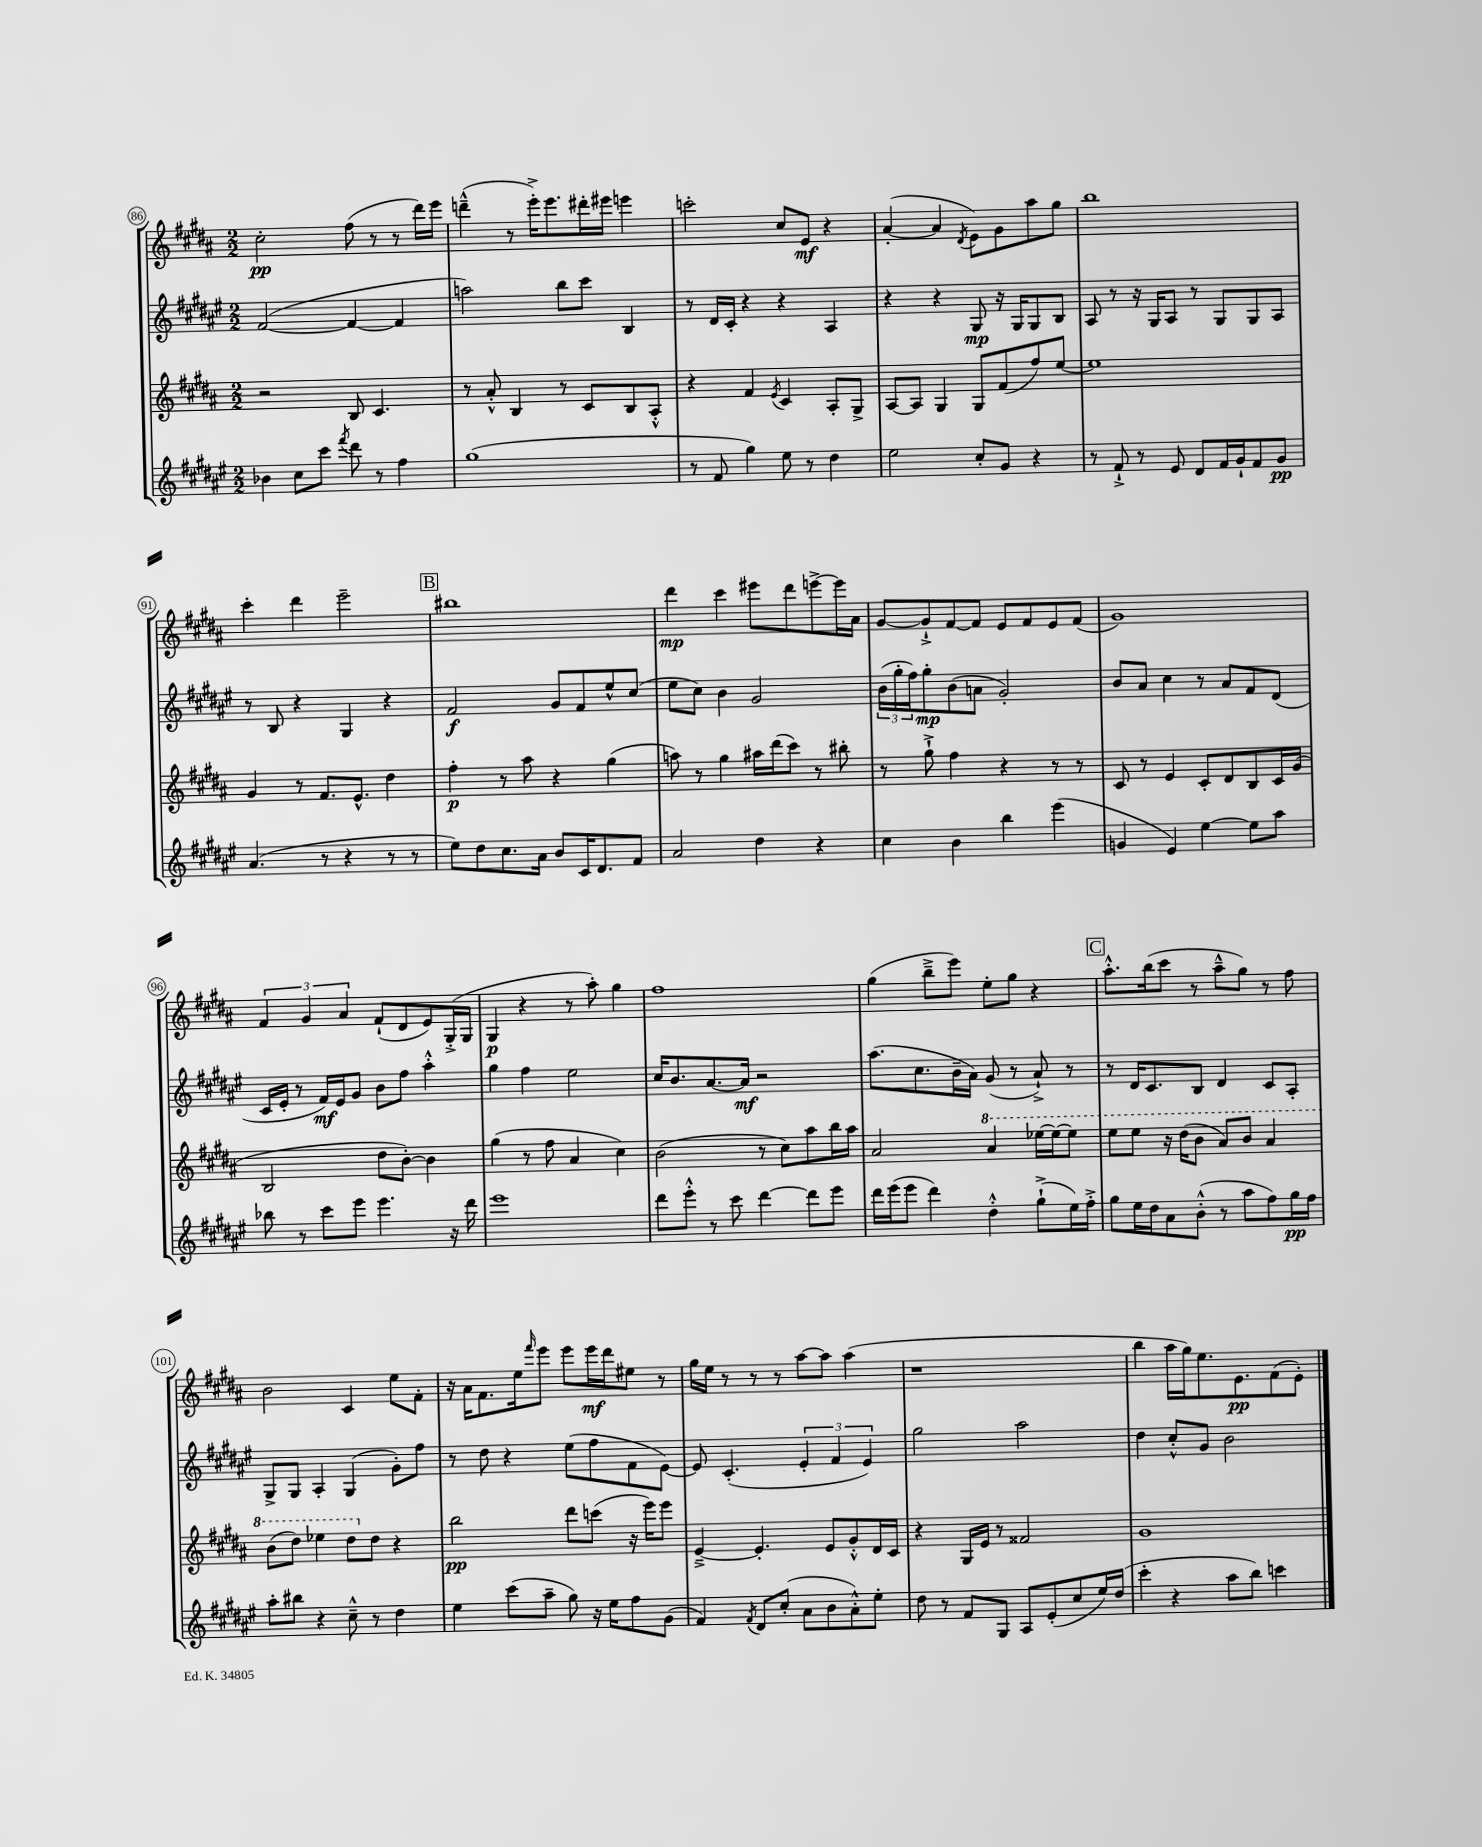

**kern	**dynam	**kern	**dynam	**kern	**dynam	**kern	**dynam
*part4	*part4	*part3	*part3	*part2	*part2	*part1	*part1
*staff4	*staff4	*staff3	*staff3	*staff2	*staff2	*staff1	*staff1
*clefG2	*	*clefG2	*	*clefG2	*	*clefG2	*
*k[f#c#g#d#a#e#]	*	*k[f#c#g#d#a#]	*	*k[f#c#g#d#a#e#]	*	*k[f#c#g#d#a#]	*
*M2/2	*	*M2/2	*	*M2/2	*	*M2/2	*
=86	=86	=86	=86	=86	=86	=86	=86
4b-X\	.	2r	.	([2f#/	.	2cc#'\	pp
8cc#\L	.	.	.	.	.	.	.
8ccc#\J	.	.	.	.	.	.	.
8qfff#/	.	.	.	.	.	.	.
8ddd#\	.	8B/	.	4f#/_	.	(8ff#\	.
8r	.	4.c#/	.	.	.	8r	.
4ff#\	.	.	.	4f#/]	.	8r	.
.	.	.	.	.	.	16ddd#\LL)	.
.	.	.	.	.	.	16eee\JJ	.
=87	=87	=87	=87	=87	=87	=87	=87
(1gg#	.	8r	.	2aan\)	.	(4dddn~^^\	.
.	.	8a#'^^/	.	.	.	.	.
.	.	4B/	.	.	.	8r	.
.	.	.	.	.	.	16eee'^\KL)	.
.	.	.	.	.	.	8.eee\	.
.	.	8r	.	8bb\L	.	.	.
.	.	8c#/L	.	8ccc#\J	.	16ddd#X'\L	.
.	.	.	.	.	.	16eee#X\JJ	.
.	.	8B/	.	4B/	.	4eeen\	.
.	.	8A#'^^/J	.	.	.	.	.
=88	=88	=88	=88	=88	=88	=88	=88
8r	.	4r	.	8r	.	2cccn'\	.
8f#/	.	.	.	16d#/LL	.	.	.
.	.	.	.	16c#'/JJ	.	.	.
4gg#\)	.	4f#/	.	4r	.	.	.
.	.	8qe/	.	.	.	.	.
8ee#\	.	4c#/	.	4r	.	8cc#/L	.
8r	.	.	.	.	.	8e/J	mf
4dd#\	.	8A#'/L	.	4A#/	.	4r	.
.	.	8G#^/J	.	.	.	.	.
=89	=89	=89	=89	=89	=89	=89	=89
2ee#\	.	[8A#/L	.	4r	.	([4a#'/	.
.	.	8A#/J]	.	.	.	.	.
.	.	4G#/	.	4r	.	4a#/]	.
.	.	.	.	.	.	8qd#/	.
8cc#'/L	.	8G#/L	.	8G#/	mp	8e\L)	.
8g#/J	.	(8f#/	.	16r	.	8g#\	.
.	.	.	.	16G#/KL	.	.	.
4r	.	8ff#/)	.	8G#/	.	8aa#\	.
.	.	[8ee/J	.	8B/J	.	8gg#\J	.
=90	=90	=90	=90	=90	=90	=90	=90
8r	.	1ee]	.	8A#/	.	1bb	.
8f#`^/	.	.	.	8r	.	.	.
8r	.	.	.	16r	.	.	.
.	.	.	.	16G#/KL	.	.	.
8e#/	.	.	.	8A#/J	.	.	.
8d#/L	.	.	.	8r	.	.	.
16f#/L	.	.	.	8G#/L	.	.	.
16g#`/J	.	.	.	.	.	.	.
8f#/	.	.	.	8G#/	.	.	.
8g#/J	pp	.	.	8A#/J	.	.	.
!!LO:LB:g=z
=91	=91	=91	=91	=91	=91	=91	=91
(4.a#/	.	4g#/	.	8r	.	4ccc#'\	.
.	.	.	.	8B/	.	.	.
.	.	8r	.	4r	.	4ddd#\	.
8r	.	8.f#/L	.	.	.	.	.
4r	.	.	.	4G#/	.	2eee~\	.
.	.	8.e^^/J	.	.	.	.	.
8r	.	4dd#\	.	4r	.	.	.
8r	.	.	.	.	.	.	.
!!LO:REH:place=s1:t=B
=92	=92	=92	=92	=92	=92	=92	=92
8ee#\L)	.	4ff#'\	p	2f#/	f	1bb#X	.
8dd#\	.	.	.	.	.	.	.
8.cc#\	.	8r	.	.	.	.	.
.	.	8aa#\	.	.	.	.	.
16a#\Jk	.	.	.	.	.	.	.
8b/L	.	4r	.	8g#/L	.	.	.
16c#/K	.	.	.	8f#/	.	.	.
8.d#/	.	.	.	.	.	.	.
.	.	(4gg#\	.	8ee#^^/	.	.	.
8f#/J	.	.	.	(8cc#/J	.	.	.
=93	=93	=93	=93	=93	=93	=93	=93
2a#/	.	8aan\)	.	8ee#\L	.	4ddd#\	mp
.	.	8r	.	8cc#\J)	.	.	.
.	.	4gg#\	.	4b\	.	4ccc#\	.
4dd#\	.	16aa#X\LL	.	2g#/	.	8eee#X\L	.
.	.	(16ddd#\J	.	.	.	.	.
.	.	8ccc#\J)	.	.	.	8ddd#\	.
4r	.	8r	.	.	.	[8eeen^\	.
.	.	8bb#X'\	.	.	.	16eee\L]	.
.	.	.	.	.	.	16a#\JJ	.
=94	=94	=94	=94	=94	=94	=94	=94
4cc#\	.	8r	.	(24b\LL	.	[8g#/L	.
.	.	.	.	24gg#'\	.	.	.
.	.	.	.	24ff#\J)	.	.	.
.	.	8gg#`^\	.	8gg#'\	mp	8g#`^/]	.
4b\	.	4ff#\	.	(8b\	.	[8f#/	.
.	.	.	.	8an\J	.	8f#/J]	.
4bb\	.	4r	.	2g#'/)	.	8e/L	.
.	.	.	.	.	.	8f#/	.
(4eee#\	.	8r	.	.	.	8e/	.
.	.	8r	.	.	.	(8f#/J	.
=95	=95	=95	=95	=95	=95	=95	=95
4gn/	.	8c#/	.	8b/L	.	1g#)	.
.	.	8r	.	8a#/J	.	.	.
4e#/)	.	4e/	.	4cc#\	.	.	.
[4ee#\	.	8c#'/L	.	8r	.	.	.
.	.	8d#/	.	8a#/L	.	.	.
8ee#\L]	.	8B/	.	8f#/	.	.	.
8aa#\J	.	16c#/L	.	(8d#/J	.	.	.
.	.	(16g#/JJ	.	.	.	.	.
!!LO:LB:g=z
=96	=96	=96	=96	=96	=96	=96	=96
8bb-X\	.	2B/	.	16c#/LL	.	6f#/	.
.	.	.	.	16e#'/JJ	.	.	.
8r	.	.	.	8r	.	.	.
.	.	.	.	.	.	6g#/	.
8ccc#\L	.	.	.	16f#/LL)	mf	.	.
.	.	.	.	16e#/J	.	.	.
.	.	.	.	.	.	6a#/	.
8eee#\J	.	.	.	8g#/J	.	.	.
4.eee#\	.	8dd#\L	.	8b\L	.	(8f#`/L	.
.	.	[8b'\J)	.	8ff#\J	.	8d#/	.
.	.	4b\]	.	4aa#'^^\	.	8e/)	.
16r	.	.	.	.	.	(16G#'^/L	.
16ddd#\	.	.	.	.	.	16G#/JJ	.
=97	=97	=97	=97	=97	=97	=97	=97
1eee#	.	(4gg#\	.	4gg#\	.	4G#/	p
.	.	8r	.	4ff#\	.	4r	.
.	.	8ff#\	.	.	.	.	.
.	.	4a#/	.	2ee#\	.	8r	.
.	.	.	.	.	.	8aa#'\)	.
.	.	4cc#\)	.	.	.	4gg#\	.
=98	=98	=98	=98	=98	=98	=98	=98
8ddd#\L	.	(2b\	.	16cc#/KL	.	1ff#	.
.	.	.	.	8.b/	.	.	.
8eee#'^^\J	.	.	.	.	.	.	.
8r	.	.	.	[8.a#/	.	.	.
8ccc#\	.	.	.	.	.	.	.
.	.	.	.	16a#/Jk]	mf	.	.
[4ddd#\	.	8r	.	2r	.	.	.
.	.	8cc#\L)	.	.	.	.	.
8ddd#\L]	.	8aa#\	.	.	.	.	.
8eee#\J	.	16bb\L	.	.	.	.	.
.	.	16aa#\JJ	.	.	.	.	.
=99	=99	=99	=99	=99	=99	=99	=99
16ddd#\LL	.	2a#/	.	(8.aa#\L	.	(4gg#\	.
(16eee#\J	.	.	.	.	.	.	.
8eee#\J	.	.	.	.	.	.	.
.	.	.	.	8.cc#\	.	.	.
4ddd#\)	.	.	.	.	.	8bb~^\L	.
.	.	.	.	16b~\L	.	8eee\J)	.
.	.	.	.	16a#\JJ)	.	.	.
*	*	*8va	*	*	*	*	*
4dd#'^^\	.	4aa#/	.	(8g#/	.	8ee'\L	.
.	.	.	.	8r	.	8gg#\J	.
(8gg#`^\L	.	[16eee-X\LL	.	8a#`^/)	.	4r	.
.	.	16eee-\J_	.	.	.	.	.
16ee#\L)	.	8eee-\J]	.	8r	.	.	.
16ff#'^\JJ	.	.	.	.	.	.	.
!!LO:REH:place=s1:t=C
=100	=100	=100	=100	=100	=100	=100	=100
8gg#\L	.	8eee\L	.	8r	.	8.aa#'^^\L	.
16ee#\L	.	8eee\J	.	16d#/KL	.	.	.
16dd#\J	.	.	.	8.c#/	.	(16bb\k	.
8a#\	.	16r	.	.	.	8ccc#\J	.
.	.	(16ddd#\KL	.	.	.	.	.
(8b'^^\J	.	8bb\J	.	8B/J	.	8r	.
8r	.	8aa#/L)	.	4d#/	.	8aa#~^^\L	.
8aa#\L	.	8bb/J	.	.	.	8gg#\J)	.
8ff#\)	.	4aa#/	.	8c#/L	.	8r	.
16gg#\L	pp	.	.	8A#'/J	.	8ff#\	.
16ff#\JJ	.	.	.	.	.	.	.
!!LO:LB:g=z
=101	=101	=101	=101	=101	=101	=101	=101
8aa#'\L	.	(8bb\L	.	8G#^/L	.	2b\	.
8bb#X\J	.	8ddd#\J)	.	8G#/J	.	.	.
4r	.	4eee-X\	.	4A#'/	.	.	.
8cc#~^^\	.	8ddd#\L	.	(4G#/	.	4c#/	.
*	*	*X8va	*	*	*	*	*
8r	.	8dd#\J	.	.	.	.	.
4dd#\	.	4r	.	8g#'\L)	.	8ee\L	.
.	.	.	.	8ff#\J	.	8f#'\J	.
=102	=102	=102	=102	=102	=102	=102	=102
4ee#\	.	2bb\	pp	8r	.	16r	.
.	.	.	.	.	.	16a#\KL	.
.	.	.	.	8dd#\	.	8.f#\	.
(8ccc#\L	.	.	.	4r	.	.	.
.	.	.	.	.	.	16ee\k	.
.	.	.	.	.	.	16qqfff#/	.
8aa#~\J	.	.	.	.	.	8eee\J	.
8gg#\)	.	8ddd#\L	.	(8ee#\L	.	8eee\L	.
16r	.	(8cccn\J	.	8ff#\	.	16eee\L	mf
16ee#\KL	.	.	.	.	.	16ddd#\J	.
8ff#\	.	16r	.	8f#\	.	8ee#X\J	.
.	.	16eee\KL)	.	.	.	.	.
(8g#\J	.	8eee\J	.	[8e#\J)	.	8r	.
=103	=103	=103	=103	=103	=103	=103	=103
4f#/)	.	[4e~^/	.	8e#/]	.	16gg#\LL	.
.	.	.	.	.	.	16ee\JJ	.
.	.	.	.	(4.c#'/	.	8r	.
8qf#/	.	.	.	.	.	.	.
8d#/L	.	4.e'/]	.	.	.	8r	.
(8cc#'/J	.	.	.	.	.	8r	.
8a#\L	.	.	.	6e#'/	.	[8aa#\L	.
8b\	.	8e/L	.	.	.	8aa#\J]	.
.	.	.	.	6f#/	.	.	.
8a#'^^\)	.	8g#'^^/	.	.	.	(4aa#\	.
.	.	.	.	6e#/)	.	.	.
8ee#'\J	.	16d#/L	.	.	.	.	.
.	.	16c#/JJ	.	.	.	.	.
=104	=104	=104	=104	=104	=104	=104	=104
8dd#\	.	4r	.	2gg#\	.	1r	.
8r	.	.	.	.	.	.	.
8f#/L	.	16G#/LL	.	.	.	.	.
.	.	16e/JJ	.	.	.	.	.
8G#/J	.	8r	.	.	.	.	.
8A#/L	.	2f##X/	.	2aa#\	.	.	.
(8e#'/	.	.	.	.	.	.	.
8cc#/	.	.	.	.	.	.	.
16ee#/L)	.	.	.	.	.	.	.
(16dd#/JJ	.	.	.	.	.	.	.
=105	=105	=105	=105	=105	=105	=105	=105
4ccc#'\	.	1g#	.	4dd#\	.	4bb\	.
4r	.	.	.	8cc#'^^/L	.	16aa#\LL	.
.	.	.	.	.	.	16gg#\J)	.
.	.	.	.	8g#/J	.	8.ee\	.
8aa#\L	.	.	.	2b\	.	.	.
.	.	.	.	.	.	8.e\	pp
8bb\J)	.	.	.	.	.	.	.
4cccn\	.	.	.	.	.	(8f#\	.
.	.	.	.	.	.	8e'\J)	.
==	==	==	==	==	==	==	==
*-	*-	*-	*-	*-	*-	*-	*-
